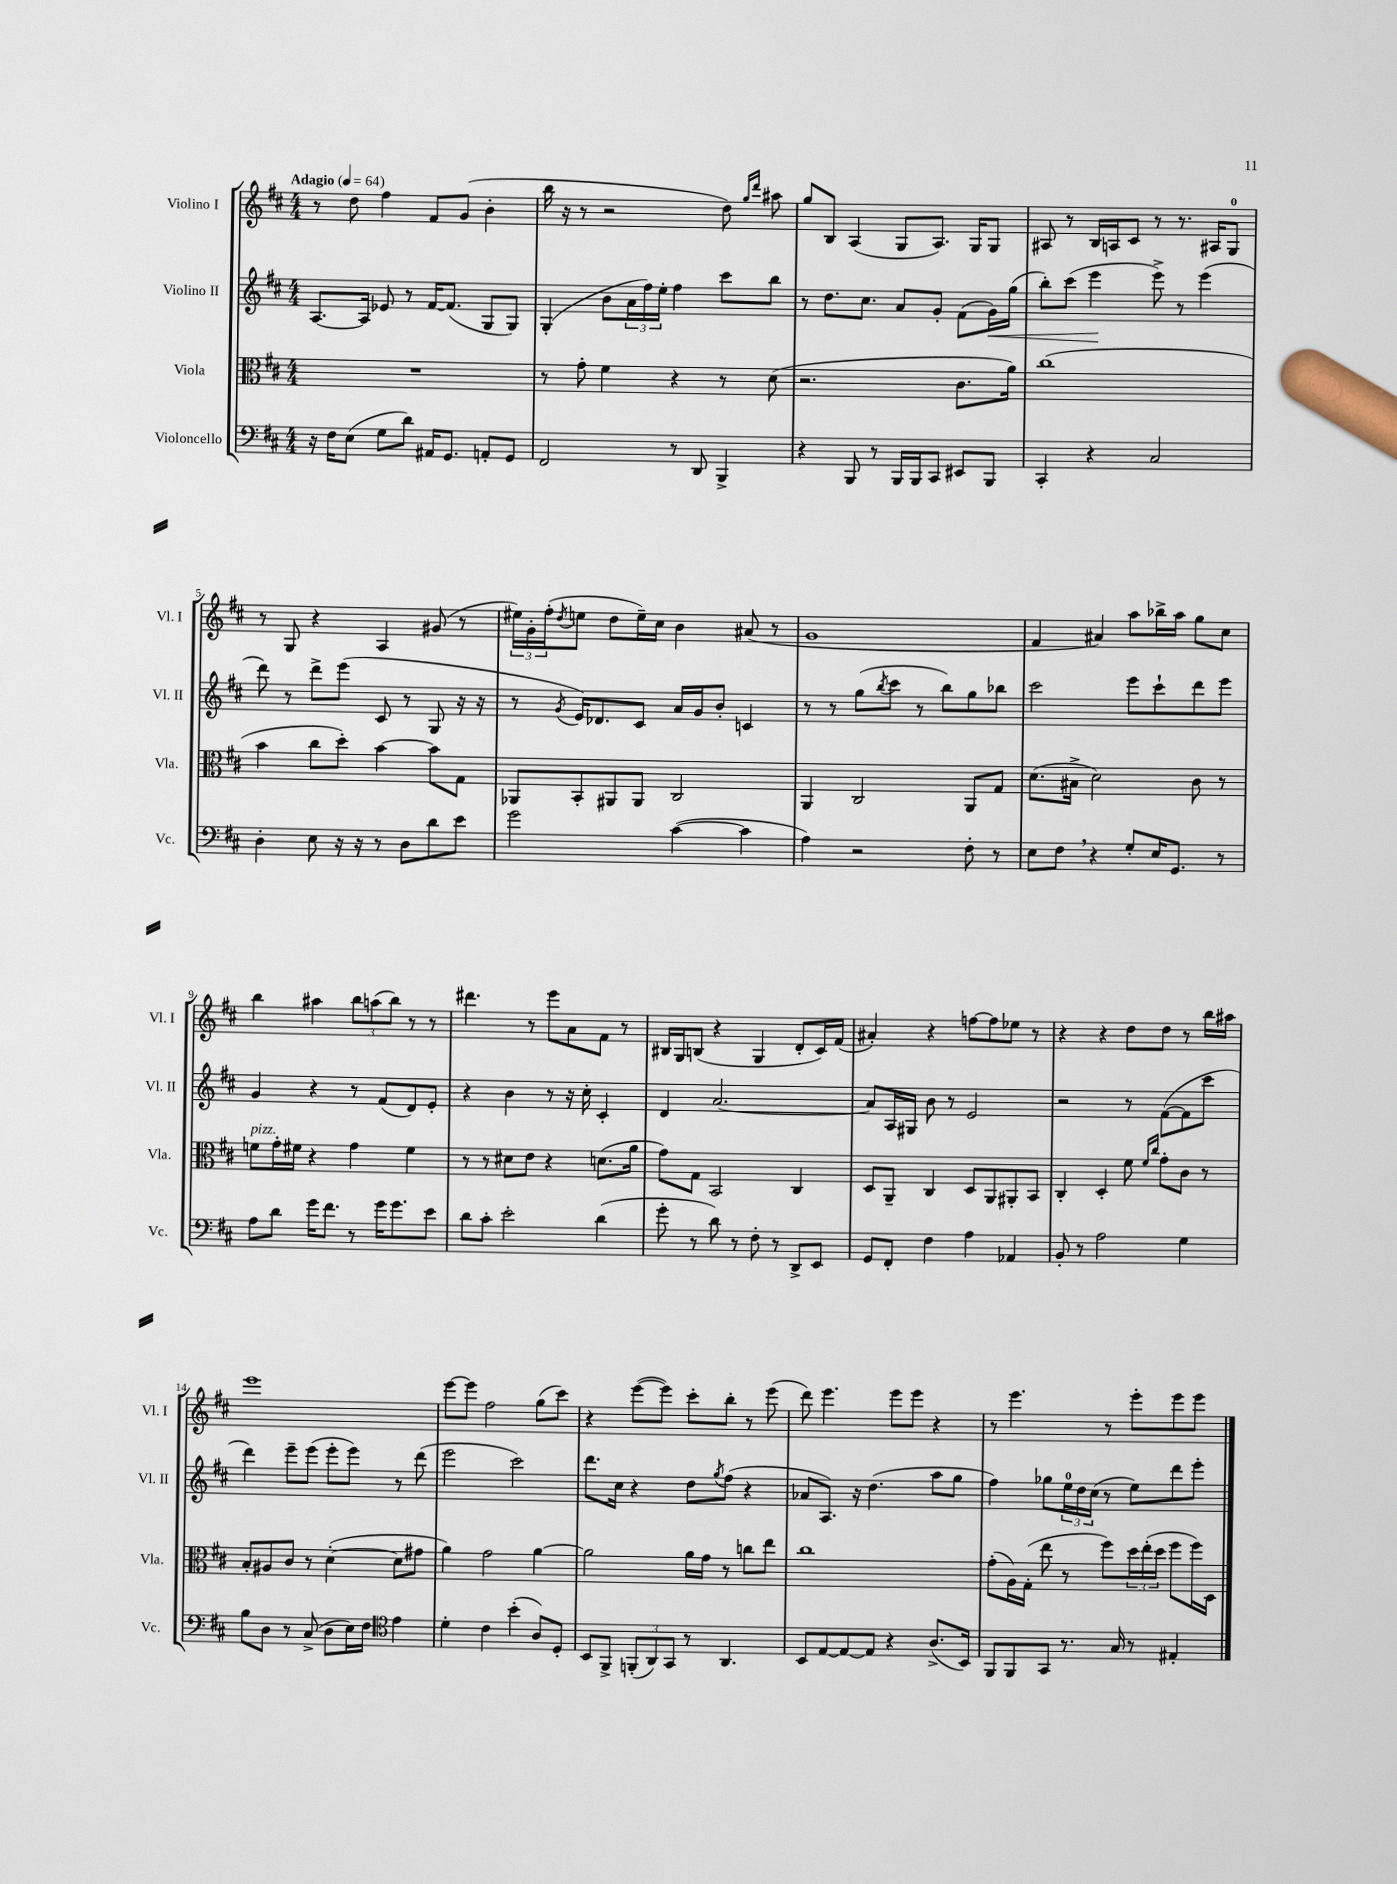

**kern	**kern	**kern	**kern
*staff4	*staff3	*staff2	*staff1
*clefF4	*clefC3	*clefG2	*clefG2
*k[f#c#]	*k[f#c#]	*k[f#c#]	*k[f#c#]
*M4/4	*M4/4	*M4/4	*M4/4
*MM64	*MM64	*MM64	*MM64
16r	1r	[8.A/L	8r
16F#\LK	.	.	.
(8E\J	.	.	8dd\
.	.	16A/]Jk	.
8G\L	.	8e-/	4ff#\
8d\J)	.	8r	.
16AA#/LK	.	[16f#/LK	8f#/L
8.GG/J	.	(8.f#/]J	.
.	.	.	(8g/J
8AA'/L	.	8G/L	4b'\
8GG/J	.	8G/J)	.
=	=	=	=
2FF#/	8r	(4G'/	16bb\
.	.	.	16r
.	8g'\	.	8r
.	4f#\	8b\L	2r
.	.	24a\L	.
.	.	24ff#\)	.
.	.	24ee'\JJ	.
8r	4r	4ff#\	.
8DD/	.	.	.
4BBB^/	8r	8ccc#\L	8dd\)
.	.	.	16qqgg/LL
.	.	.	16qqddd/JJ
.	(8d\	8bb\J	8aa#\
=	=	=	=
4r	2.r	8r	8gg/L
.	.	8.dd\L	8B/J
8BBB/	.	.	(4A/
.	.	8.cc#\J	.
8r	.	.	.
16BBB/LL	.	8a/L	8G/L
16BBB/J	.	.	.
8CC#/J	.	8g'/J	8.A/J)
8EE#/L	8.c#\L	(8f#\L	.
.	.	.	16G/LK
8BBB/J	.	16g\L)	8G/J
.	16a\Jk)	(16gg\JJ	.
=	=	=	=
4CC#'/	(1cc#	8bb'\L)	8A#/
.	.	(8ccc#\J	8r
4r	.	4eee\	16B/LL
.	.	.	16A/J
.	.	.	8c#/J
2C#/	.	8eee^\)	8r
.	.	8r	8.r
.	.	(4eee\	.
.	.	.	16A#/LK
.	.	.	8G/J
=	=	=	=
4D'\	4b\	8ddd\)	8r
.	.	8r	8G/
8E\	8cc#\L	8ddd^\L	4r
16r	8dd'\J)	(8eee\J	.
16r	.	.	.
8r	[4b\	8c#/	4A/
8D\L	.	8r	.
8d\	8b\]L	8G/	(8g#/
8e\J	8G\J	16r	8r
.	.	16r	.
=	=	=	=
2g\	8AA-/L	8r	24ee#\LL)
.	.	.	24g'\
.	.	.	(24ff#'\J
.	.	8qg/	8qdd/
.	8BB'/	16e/LK)	8ee\J
.	.	8.d-/	.
.	8AA#/	.	8dd\L
.	8AA#/J	8c#/J	16ee~\L)
.	.	.	16cc#\JJ
([4c#\	2C#/	16a/LL	4b\
.	.	16g/J	.
.	.	8b'/J	.
4c#\]	.	4c/	(8a#/
.	.	.	8r
=	=	=	=
4A\)	4AA/	8r	1g
.	.	8r	.
2r	2C#/	(8gg\L	.
.	.	8qbb/	.
.	.	8ccc#\J	.
.	.	8r	.
.	.	8bb\L)	.
8F#'\	8AA/L	8gg\	.
8r	8G/J	8bb-\J	.
=	=	=	=
8E\L	(8.d\L	2ccc#\	4f#/
8F#\J	.	.	.
.	16B#^\Jk	.	.
4r	2d\)	.	4a#/)
8G'/L	.	8eee\L	8aa\L
16E/K	.	8ccc#`\	16bb-^\L
8.GG/J	.	.	16aa\JJ
.	8c#\	8ddd\	8gg\L
8r	8r	8eee\J	8cc#\J
=	=	=	=
8A\L	8f\L	4g/	4bb\
8d\J	16g'\L	.	.
.	16f#\JJ	.	.
16g\LK	4r	4r	4aa#\
8.f#\J	.	.	.
8r	4g\	8r	12bb\L
.	.	.	(12aa\
16g\LK	.	(8f#/L	.
.	.	.	12bb\J)
8.g\	.	.	.
.	4f#\	8d/)	8r
8e\J	.	8e'/J	8r
=	=	=	=
8d\L	8r	4r	4.ddd#\
8c#'\J	8r	.	.
2e'\	8d#\L	4b\	.
.	8e\J	.	8r
.	4r	8r	8eee\L
.	.	16r	8a\
.	.	16cc#'\	.
(4d\	(8.d\L	4c#'/	8f#\J
.	.	.	8r
.	16a\Jk	.	.
=	=	=	=
8g'\	8g\L)	4d/	16B#/LL
.	.	.	16G/J
8r	8G\J	.	(8B/J
8d\)	2BB/	[2.a/	4r
8r	.	.	.
8F#'\	.	.	4G/
8r	.	.	.
8DD^/L	4C#/	.	8d'/L
8EE/J	.	.	16c#/L)
.	.	.	(16f#/JJ
=	=	=	=
8GG/L	8D/L	8a/]L	4a#'/)
8FF#'/J	8AA~/J	16A/L	.
.	.	16G#/JJ	.
4F#\	4C#/	8b\	4r
.	.	8r	.
4A\	8D/L	2e/	[8ff\L
.	8AA/	.	8ff\]
4AA-/	8AA#'/	.	8ee-\J
.	8BB/J	.	8r
=	=	=	=
8BB'/	4C#'/	2r	4r
8r	.	.	.
2A\	4D'/	.	4r
.	8f#\	8r	8dd\L
.	16qqf#/LL	.	.
.	16qqcc#/JJ	.	.
.	8g'\L	([8f#\L	8dd\J
4G\	8c#\J	8f#\]	8r
.	8r	8ccc#\J	16bb\LL
.	.	.	16aa#\JJ
=	=	=	=
8B\L	8B'/L	4ddd\)	1eee
8D\J	8A#/	.	.
8r	8c#/J	8eee~\L	.
(8C#^/	8r	(8eee\J	.
8D\L	([4d'\	8eee'\L	.
16E\L)	.	8eee\J)	.
16F#\JJ	.	.	.
*clefC4	*	*	*
4e\	8d\]L	8r	.
.	8g#\J	(8ddd\	.
=	=	=	=
4d'\	4a\)	2eee\	[8eee\L
.	.	.	8eee\]J
4c#\	2g\	.	2ff#\
(4b'\	.	2ccc#\)	.
8A/L)	[4a\	.	(8gg\L
8D'/J	.	.	8ccc#\J)
=	=	=	=
8BB/L	2a\]	8.ddd\L	4r
8FF#^/J	.	.	.
.	.	16cc#\Jk	.
(12FF'/L	.	4r	([8eee\L
12AA/)	.	.	.
.	.	.	8eee\]J)
12GG/J	.	.	.
8r	16a\LL	8dd\L	8ccc#'\L
.	16g\JJ	.	.
.	.	8qgg/	.
4.AA/	8r	(8ff#\J	8bb'\J
.	8cc\L	4r	8r
.	8ee\J	.	(8eee\
=	=	=	=
8BB/L	1cc#	8a-/L	8ddd\)
[8E/	.	8.A/J)	4.eee\
8E/_	.	.	.
.	.	16r	.
8E/]J	.	(4.dd\	.
4r	.	.	8eee\L
.	.	.	8eee\J
(8.A^/L	.	8aa\L	4r
.	.	8gg\J	.
16BB/Jk)	.	.	.
=	=	=	=
8FF#/L	(8g'\L	4ff#\)	8r
8FF#/	16A\L)	.	4.eee\
.	(16G'\JJ	.	.
8GG/J	8ee\	8gg-\L	.
8.r	8r	24ee\L	.
.	.	24dd\	.
.	.	(24cc#\JJ	.
.	8ff#\L)	8r	8r
16G/	.	.	.
8r	24dd\L	8ee\L)	8eee'\L
.	(24ee'\	.	.
.	24dd\JJ	.	.
4E#'/	8ff#\L	8ddd\	8eee\
.	16ff#\L)	8eee'\J	8eee\J
.	16D\JJ	.	.
==	==	==	==
*-	*-	*-	*-
